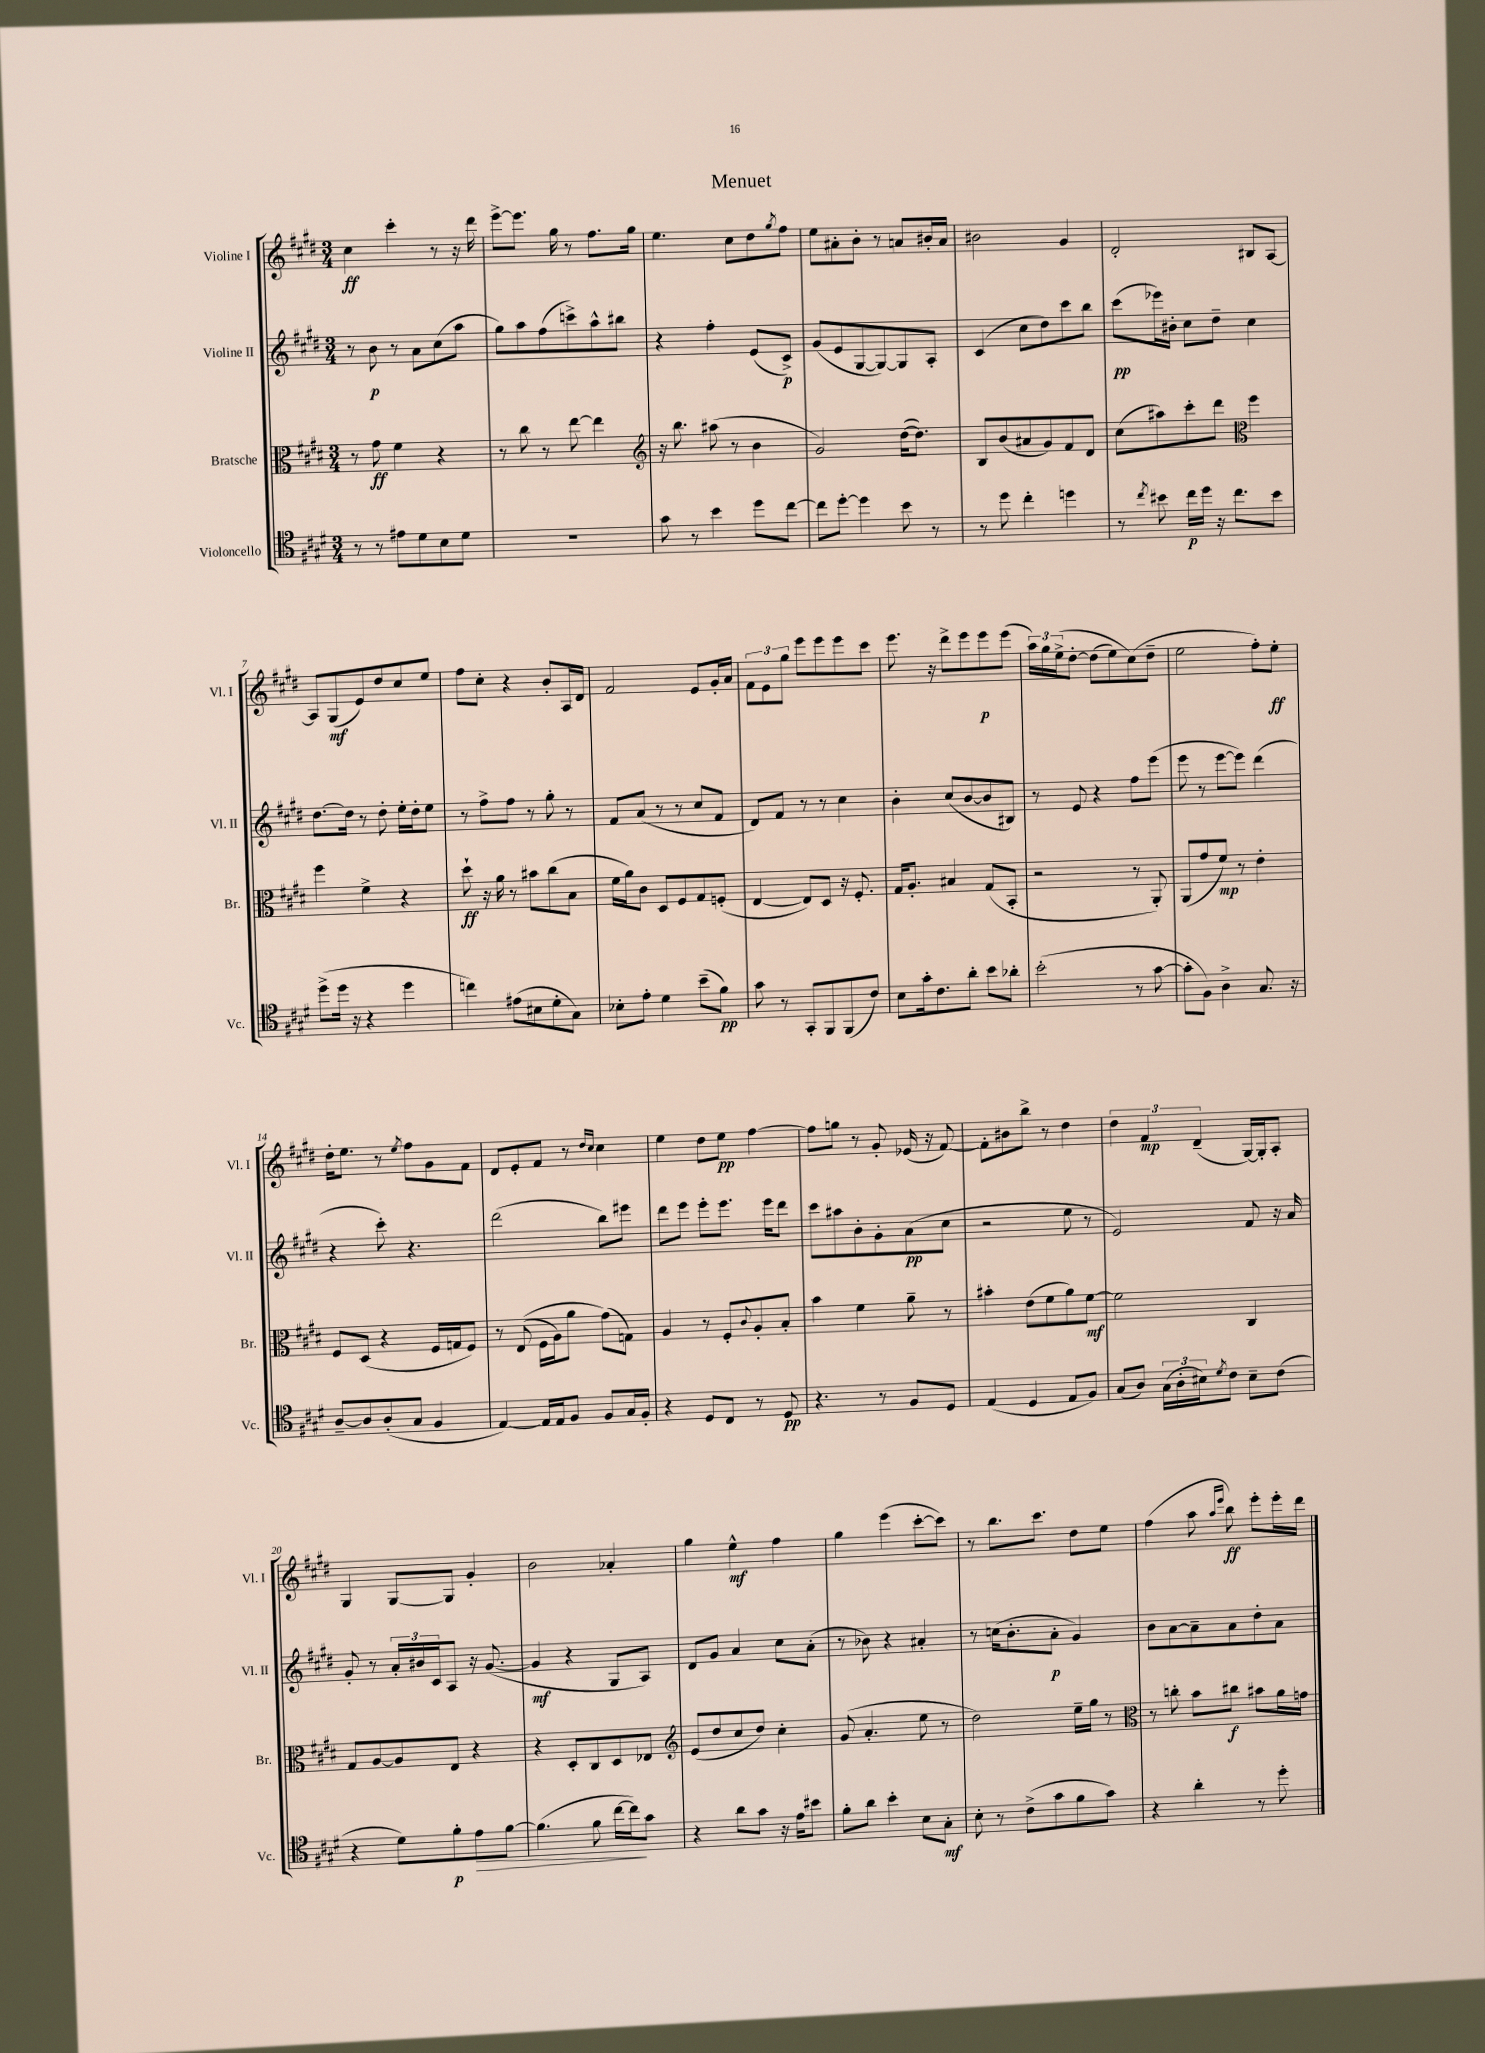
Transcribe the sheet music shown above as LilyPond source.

\header { title = "Menuet" }
<<
\new StaffGroup <<
\new Staff = "s0" \with { instrumentName = "Violine I" shortInstrumentName = "Vl. I" } {
    \clef treble \key e \major \numericTimeSignature \time 3/4
    cis''4\ff cis'''4-. r8 r16 dis'''16 |
    e'''8~-> e'''8. gis''16 r8 fis''8. gis''16 |
    e''4. cis''8 dis''8 \acciaccatura { gis''8 } fis''8 |
    e''8 ais'8-. b'8-. r8 a'8 bis'16-. a'16 |
    bis'2 gis'4 |
    dis'2-. bis8 a8~ |
    a8 gis8\mf( e'8) dis''8 cis''8 e''8 |
    fis''8 cis''8-. r4 b'8-. a16 dis'16 |
    fis'2 e'8 gis'16-. a'16 |
    \tuplet 3/2 { fis'8 e'8 gis''8 } e'''8 e'''8 e'''8 cis'''8 |
    e'''8. r16 dis'''8-> e'''8 e'''8\p e'''8( |
    \tuplet 3/2 { a''16) gis''16 e''16->\( } dis''8~-. dis''8( e''8) cis''8(\) dis''8-- |
    e''2 fis''8-.) e''8-.\ff |
    dis''16-. e''8. r8 \acciaccatura { e''8 } fis''8 gis'8 fis'8 |
    dis'8 e'8-. fis'8 r8 \grace { dis''16 cis''16 } cis''4 |
    e''4 dis''8 e''8\pp fis''4~ |
    fis''8 g''8 r8 gis'8-. ees'16( r16 fis'8~) |
    fis'8-. bis'8 b''8-> r8 dis''4 |
    \tuplet 3/2 { dis''4 fis'4\mp dis'4--( } gis16~) gis16-. a8-. |
    gis4 gis8~ gis8 gis'4-. |
    b'2 aes'4-. |
    gis''4 e''4-^\mf fis''4 |
    gis''4 e'''4( cis'''8~-. cis'''8) |
    r8 b''8. cis'''8. dis''8 e''8 |
    fis''4( a''8 \grace { a''16 e'''16 } b''8\ff) e'''8-. e'''16-. dis'''16 \bar "|." |
}
\new Staff = "s1" \with { instrumentName = "Violine II" shortInstrumentName = "Vl. II" } {
    \clef treble \key e \major \numericTimeSignature \time 3/4
    r8 b'8\p r8 a'8 cis''8( a''8 |
    gis''8) a''8 fis''8( c'''8->) a''8-^ bis''8 |
    r4 fis''4-. e'8( cis'8->\p) |
    gis'8( e'8 gis8~ gis8~) gis8 a8-. |
    cis'4( cis''8 dis''8) cis'''8 b''8 |
    cis'''8\pp( ees'''16) bis'16-. cis''8 dis''8-- cis''4 |
    dis''8.~ dis''16 r8 dis''8-. e''16-. dis''16-. e''8 |
    r8 fis''8-> fis''8 r8 gis''8-. r8 |
    fis'8 a'8( r8 r8 cis''8 fis'8 |
    dis'8) fis'8 r8 r8 cis''4 |
    b'4-. cis''8( b'8~ b'8 bis8) |
    r8 e'8 r4 fis''8 e'''8( |
    e'''8 r8 e'''8~ e'''8) dis'''4( |
    r4 cis'''8-.) r4. |
    dis'''2( b''8) eis'''8 |
    dis'''8 e'''8 e'''8-. e'''8. e'''16 dis'''8 |
    cis'''8 ais''8 b'8-. gis'8-. a'8\pp( cis''8 |
    r2 e''8 r8 |
    e'2) fis'8 r16 a'16 |
    gis'8-. r8 \tuplet 3/2 { a'16-. bis'16 cis'16 } a8 r16 gis'8.~( |
    gis'4\mf r4 gis8 a8) |
    dis'8 gis'8 a'4 cis''8 a'8-.( |
    r8 bes'8) r4 ais'4-. |
    r8 c''16( b'8.-. a'8-.\p gis'4) |
    b'8 a'8~ a'8-- a'8 dis''8-. a'8 \bar "|." |
}
\new Staff = "s2" \with { instrumentName = "Bratsche" shortInstrumentName = "Br." } {
    \clef alto \key e \major \numericTimeSignature \time 3/4
    r8 gis'8\ff fis'4 r4 |
    r8 cis''8 r8 e''8~ e''4 |
    \clef treble r16 b''8. ais''8( r8 b'4 |
    gis'2) dis''16~( dis''8.) |
    b8 b'8( ais'8 gis'8) fis'8 dis'8 |
    cis''8( ais''8) cis'''8-. dis'''8 \clef alto fis''4 |
    fis''4 fis'4-> r4 |
    dis''8-!\ff r16 a'16 r8 bis'8 cis''8( b8 |
    fis'16 a'16) cis'8 dis8 fis8 gis8 f8-.( |
    e4~ e8) dis8 r16 fis8.-. |
    gis16 a8.-. bis4 gis8( b,8-. |
    r2 r8 a,8-.) |
    a,8( gis'8 fis'8\mp) r8 e'4-. |
    fis8 dis8( r4 fis16 g16 fis8) |
    r8 e8(\( fis16 a16) a'8 gis'8(\) g8) |
    a4 r8 fis8-. \appoggiatura { cis'8 } a8-. b8-. |
    b'4 fis'4 a'8-- r8 |
    bis'4-. e'8( fis'8 a'8) fis'8~\mf |
    fis'2 cis4 |
    gis8 a8~ a8 e8 r4 |
    r4 dis8-. cis8 dis8 ees8 |
    \clef treble e'8( dis''8 cis''8 dis''8) cis''4-. |
    gis'8( a'4.-. e''8 r8 |
    dis''2) e''16-- gis''16 r8 |
    \clef alto r8 c''8-. b'8 cis''8\f bis'8 a'16 g'16 \bar "|." |
}
\new Staff = "s3" \with { instrumentName = "Violoncello" shortInstrumentName = "Vc." } {
    \clef tenor \key e \major \numericTimeSignature \time 3/4
    r8 r8 eis'8 dis'8 b8 dis'8 |
    R2. |
    gis'8 r8 b'4 dis''8 cis''8~ |
    cis''8 dis''8~-. dis''4 b'8 r8 |
    r8 dis''8 cis''4-. d''4 |
    r8 \acciaccatura { cis''8 } bis'8 cis''16\p dis''16 r16 cis''8. bis'8 |
    dis''8->( dis''16 r16 r4 dis''4 |
    c''4) eis'8( bis8 dis'8-. gis8) |
    bes8-. e'8-. dis'4 b'8--( fis'8\pp) |
    gis'8 r8 gis,8-. fis,8 fis,8( cis'8) |
    b8 gis'16-. cis'8. a'8-. b'8 aes'8-. |
    b'2-.( r8 gis'8~ |
    gis'8-. fis8) a4-> gis8. r16 |
    a8~-- a8 a8-.( gis8 fis4 |
    e4~) e16 e16 fis8 fis8 gis16 fis16-. |
    r4 dis8 cis8 r8 dis8\pp |
    r4. r8 fis8 dis8 |
    e4( dis4 e8 fis8) |
    gis8( a8) \tuplet 3/2 { gis16( a16-. bis16) } \acciaccatura { dis'8 } cis'8 bis8-- cis'8( |
    r4 dis'8) fis'8-.\p e'8\> fis'8~ |
    fis'4.( fis'8 cis''16~ cis''16\!) gis'8 |
    r4 a'8 gis'8 r16 e'16 bis'8 |
    fis'8-. a'8 b'4-. b8 gis8-.\mf |
    b8-. r8 cis'8->( gis'8 fis'8 gis'8) |
    r4 a'4-. r8 dis''8-. \bar "|." |
}
>>
>>
